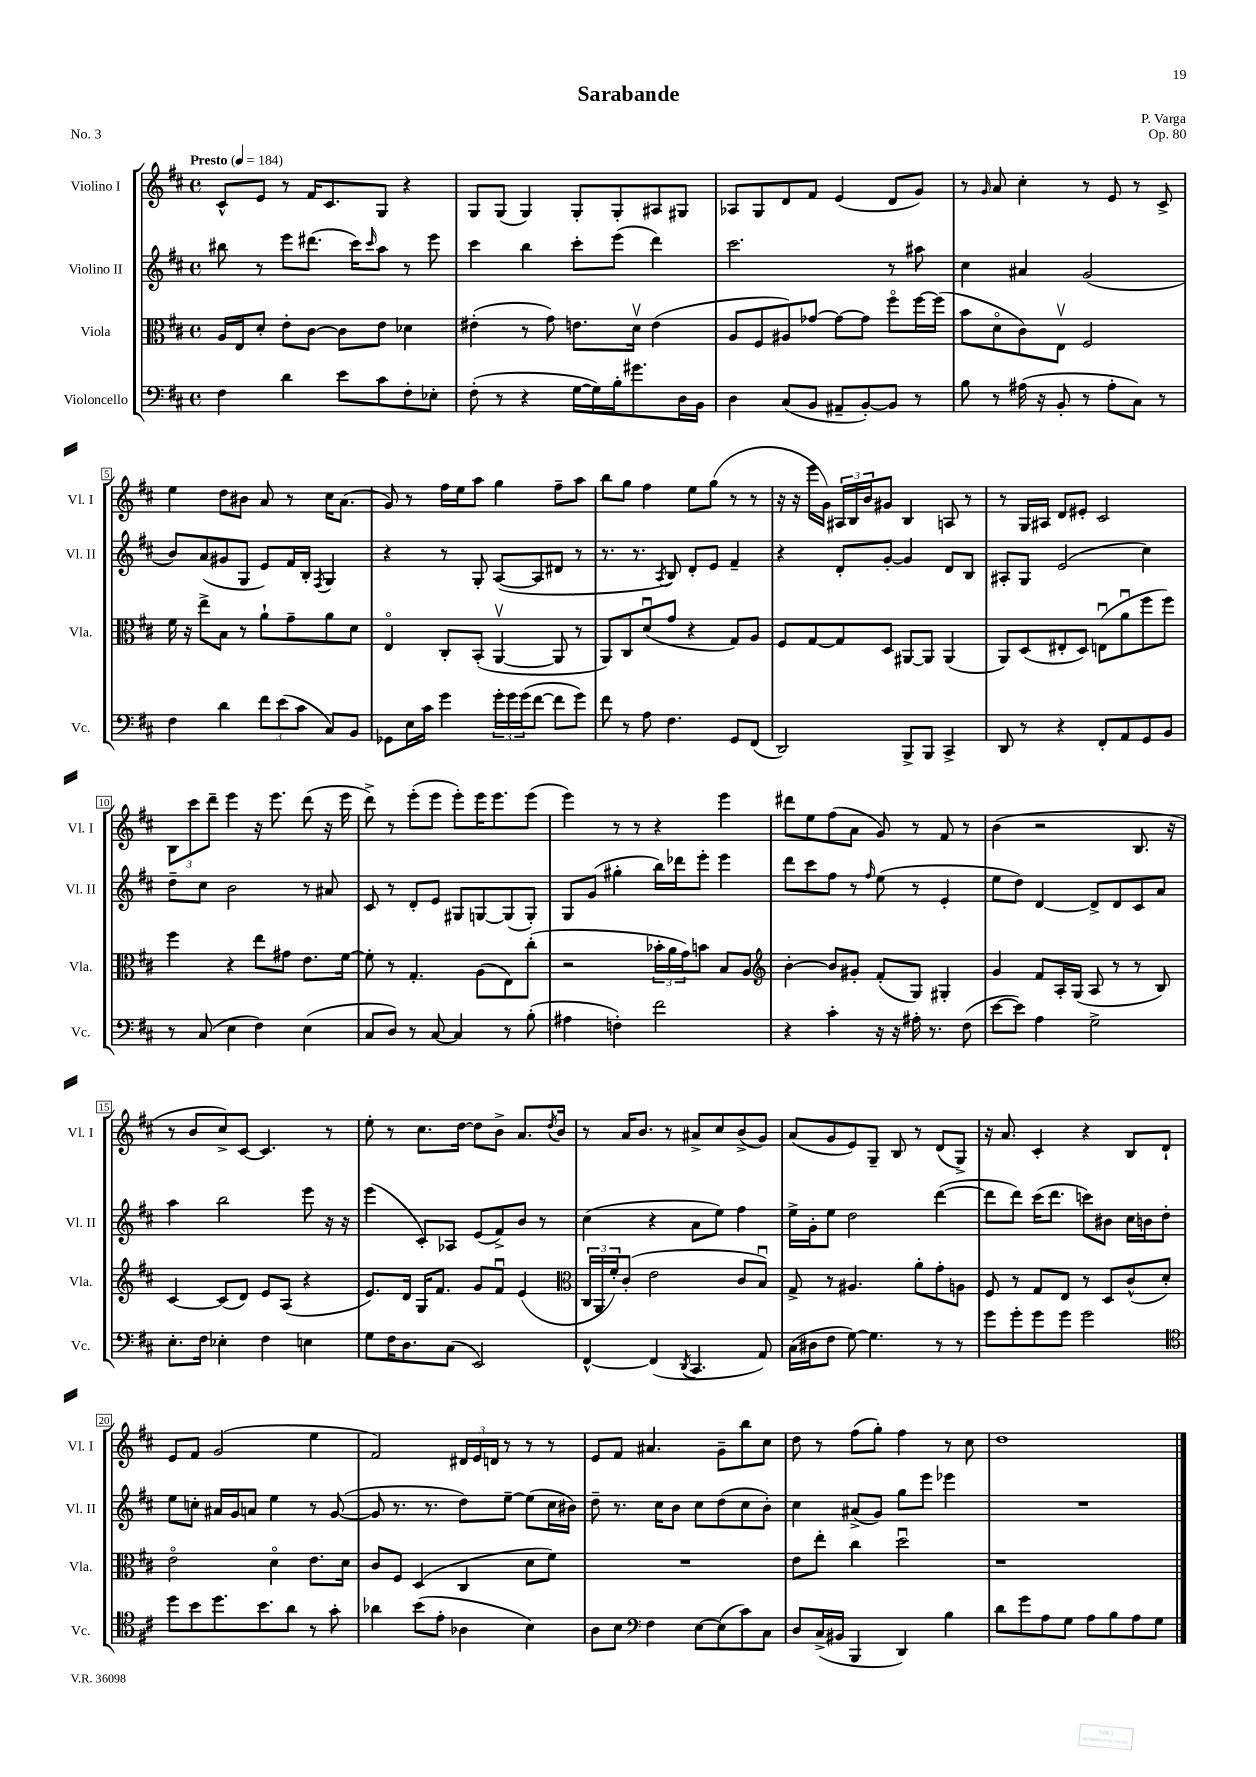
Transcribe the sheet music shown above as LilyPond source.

\header { title = "Sarabande" composer = "P. Varga" opus = "Op. 80" piece = "No. 3" }
<<
\new StaffGroup <<
\new Staff = "s0" \with { instrumentName = "Violino I" shortInstrumentName = "Vl. I" } {
    \clef treble \key d \major \defaultTimeSignature \time 4/4 \tempo "Presto" 4 = 184
    cis'8-^ e'8 r8 fis'16 cis'8. g8 r4 |
    g8 g8( g4) g8-. g8-. ais8 gis8 |
    aes8 g8 d'8 fis'8 e'4( d'8 g'8) |
    r8 \grace { g'16 } a'8 cis''4-. r8 e'8 r8 cis'8-> |
    e''4 d''8 bis'8 a'8 r8 cis''16 a'8.( |
    g'8) r8 fis''16 e''16 a''8 g''4 fis''8-- a''8 |
    b''8 g''8 fis''4 e''8 g''8( r8 r8 |
    r16 r16 e'''16 g'16) \tuplet 3/2 { ais16 b16 b'16 } gis'8 b4 a8 r8 |
    r8 g16 ais16 d'8 eis'8-. cis'2 |
    \tuplet 3/2 { b8 cis'''8 d'''8-- } e'''4 r16 e'''8. d'''8( r16 e'''16 |
    d'''8->) r8 e'''8-.( e'''8 e'''8-.) e'''16 e'''8. e'''8( |
    e'''4) r8 r8 r4 e'''4 |
    dis'''8 e''8 fis''8( a'8 g'8) r8 fis'8 r8 |
    b'4( r2 b8. r16 |
    r8 b'8 cis''8->) cis'8~ cis'4. r8 |
    e''8-. r8 cis''8. d''16~ d''8 b'8-> a'8. \acciaccatura { d''8 } b'16 |
    r8 a'16 b'8. r8 ais'8-> cis''8 b'8->( g'8) |
    a'8( g'8 e'8) g8-- b8 r8 d'8( g8->) |
    r16 a'8. cis'4-. r4 b8 d'8-! |
    e'8 fis'8 g'2( e''4 |
    fis'2) \tuplet 3/2 { dis'16 e'16 d'16 } r8 r8 r8 |
    e'8 fis'8 ais'4. g'8-- b''8 cis''8 |
    d''8 r8 fis''8( g''8-.) fis''4 r8 cis''8 |
    d''1 \bar "|." |
}
\new Staff = "s1" \with { instrumentName = "Violino II" shortInstrumentName = "Vl. II" } {
    \clef treble \key d \major \defaultTimeSignature \time 4/4
    bis''8 r8 e'''8 dis'''8.( cis'''16) \grace { cis'''16 } a''8 r8 e'''8 |
    cis'''4 b''4 cis'''8-. e'''8( d'''4) |
    cis'''2. r8 ais''8 |
    cis''4 ais'4 g'2( |
    b'8) a'8( gis'8 g8 e'8) fis'16 b16-. \acciaccatura { fis8 } g4 |
    r4 r8 g8-. a8~( a8 dis'8 r8 |
    r8. r8. \acciaccatura { a8 } b8) d'8-. e'8 fis'4-- |
    r4 d'8-. g'8~-. g'4 d'8 b8 |
    ais8-. g8 e'2( cis''4) |
    d''8-- cis''8 b'2 r8 ais'8 |
    cis'8 r8 d'8-. e'8 gis8 g8~ g8( g8-.) |
    g8 g'8( gis''4-. b''16) des'''16 e'''8-. e'''4 |
    d'''8 cis'''8 fis''8 r8 \grace { fis''16 } e''8( r8 e'4-. |
    e''8 d''8) d'4~ d'8-> d'8 cis'8 a'8 |
    a''4 b''2 e'''8 r16 r16 |
    e'''4( cis'8-.) aes8 e'8( fis'8->) b'8 r8 |
    cis''4( r4 a'8 e''8) fis''4 |
    e''16-> g'16-. e''8 d''2 d'''4~( |
    d'''8 d'''8) cis'''16( d'''8. c'''8) bis'8 cis''16 b'16 d''8-. |
    e''8 c''8-. ais'16 g'16 a'8 e''4 r8 g'8~( |
    g'8 r8. r8. d''8) e''8~-- e''8( cis''16 bis'16) |
    d''8-- r8. cis''16 b'8 cis''8 d''8( cis''8 b'8-.) |
    cis''4 ais'8->( g'8) g''8 e'''8 ees'''4 |
    R1 \bar "|." |
}
\new Staff = "s2" \with { instrumentName = "Viola" shortInstrumentName = "Vla." } {
    \clef alto \key d \major \defaultTimeSignature \time 4/4
    a16 e16 d'8-. e'8-. cis'8~ cis'8 e'8 des'4 |
    eis'4-.( r8 g'8) e'8. d'16\upbow e'4( |
    a8 fis8 ais8) ges'8~ ges'8~ ges'8 fis''8\flageolet fis''16~ fis''16( |
    b'8 d'8\flageolet cis'8) e8\upbow fis2 |
    fis'16 r16 e''8-> b8 r8 a'8-! g'8-- a'8 d'8 |
    e4\flageolet cis8-. b,8-.( a,4~\upbow a,8 r8 |
    a,8) cis8 d'8\downbow( g'8 r4 g8) a8 |
    fis8 g8~ g8 d8 ais,8~ ais,8 ais,4( |
    a,8) d8( eis8-. d8) e8\downbow( a'8\downbow fis''8 fis''8) |
    fis''4 r4 e''8 gis'8 e'8. fis'16~ |
    fis'8-. r8 g4.-. a8( e8) cis''8-.( |
    r2 \tuplet 3/2 { bes'16-. a'16 g'16) } b'8 b8 a8 |
    \clef treble b'4~-. b'8 gis'8-. fis'8-.( g8) gis4-. |
    g'4 fis'8 a16-. g16( a8 r8 r8 b8) |
    cis'4~ cis'8( d'8) e'8 a8( r4 |
    e'8.) d'16 g16 fis'8. g'8 fis'8\downbow e'4( |
    \clef alto \tuplet 3/2 { cis16 a,16 fis'16-.) } cis'8-.( e'2 cis'8 b8\downbow) |
    g8-> r8 ais4. a'8-. g'8-. a8 |
    fis8 r8 g8 e8 r8 d8 cis'8-^( d'8-.) |
    e'2\flageolet d'4\flageolet e'8. d'16 |
    cis'8 fis8 d4( cis4 d'8 fis'8) |
    R1 |
    e'8 e''8-. cis''4 d''2\downbow |
    r1 \bar "|." |
}
\new Staff = "s3" \with { instrumentName = "Violoncello" shortInstrumentName = "Vc." } {
    \clef bass \key d \major \defaultTimeSignature \time 4/4
    fis4 d'4 e'8 cis'8 fis8-. ees8-. |
    fis8-.( r8 r4 g16~ g16) b16-. gis'8. d16 b,16 |
    d4 cis8( b,8 ais,8-- b,8~-.) b,8 r8 |
    b8 r8 ais16( r16 b,8-. r8 ais8-. cis8) r8 |
    fis4 d'4 \tuplet 3/2 { fis'8 e'8( cis'8 } cis8) b,8 |
    ges,8 e16 cis'16 g'4 \tuplet 3/2 { g'16-. g'16 g'16( } fis'8~ fis'8 g'8) |
    fis'8 r8 a8 fis4. g,8 fis,8( |
    d,2) b,,8-> b,,8 cis,4-> |
    d,8 r8 r4 fis,8-. a,8 g,8 b,8 |
    r8 cis8( e4 fis4) e4( |
    cis8 d8) r8 cis8~ cis4 r8 b8-.( |
    ais4 f4-.) fis'2 |
    r4 cis'4-. r16 r16 ais16-. r8. fis8( |
    e'8~ e'8) a4 g2-> |
    e8.-. fis16 ees4-. fis4 e4 |
    g8 fis16 d8. cis8( e,2) |
    fis,4~-^ fis,4( \acciaccatura { d,8 } cis,4. a,8) |
    cis16( dis16 fis8 g8~) g4. r8 r8 |
    g'8 g'8-. g'8 g'8 g'2 |
    \clef tenor d''8 b'8 d''8. b'8. a'8 r8 g'8-. |
    aes'4 b'8( e'8-. aes4 b4) |
    a8 b8 \clef bass fis4 e8~ e8( cis'8) cis8 |
    d8 cis16->( bis,16 b,,4 d,4) b4 |
    d'8 g'8 a8 g8 a8 b8 a8 g8 \bar "|." |
}
>>
>>
\layout { \context { \Score \override BarNumber.stencil = #(make-stencil-boxer 0.1 0.3 ly:text-interface::print) } }
